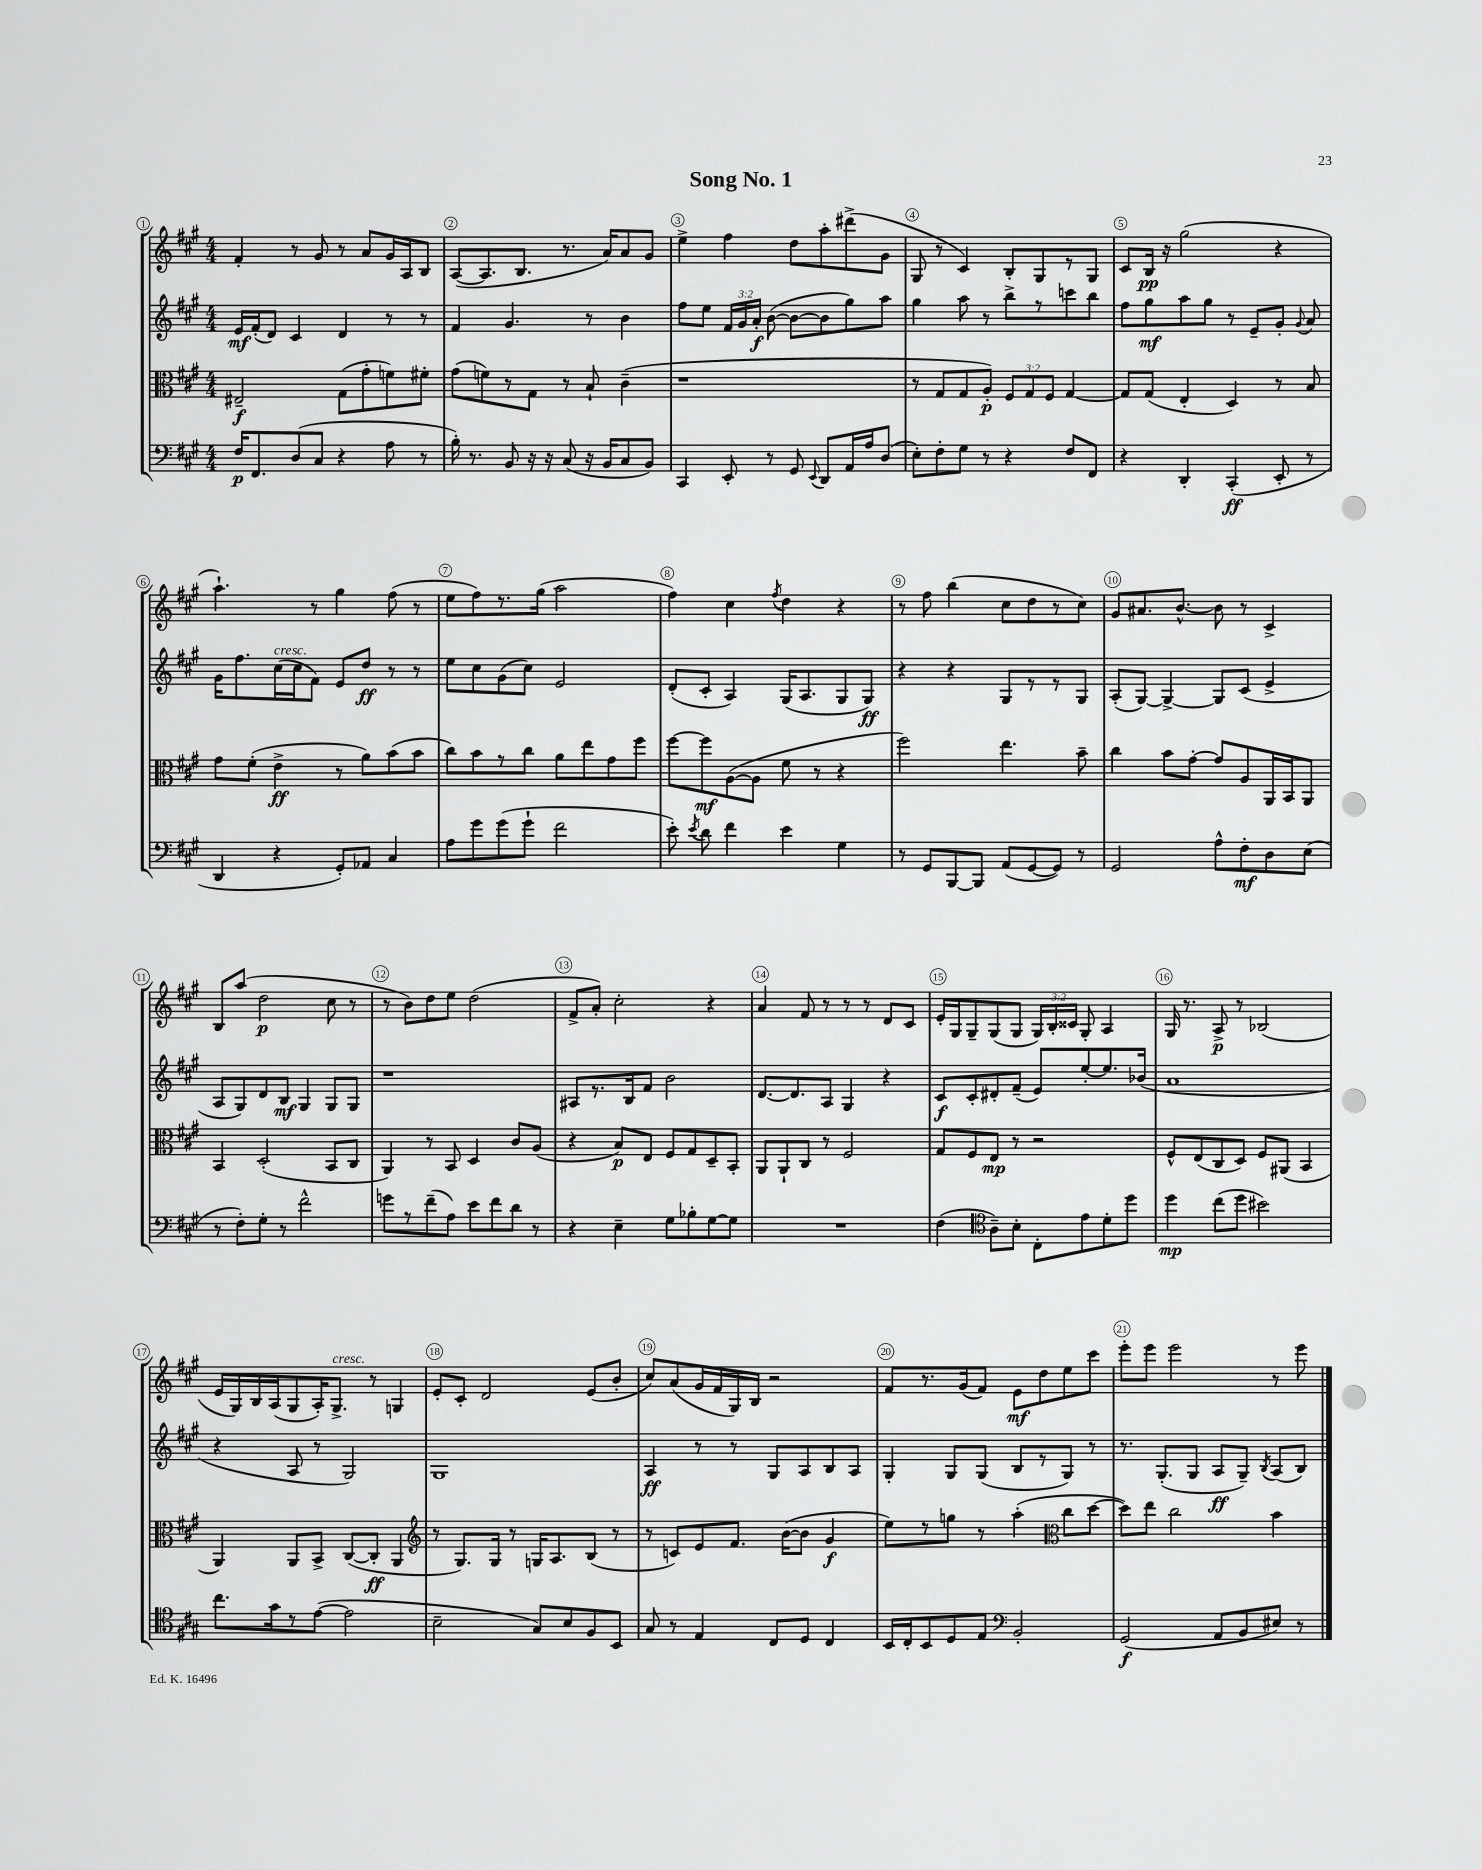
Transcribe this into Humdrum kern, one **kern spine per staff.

**kern	**kern	**kern	**kern
*staff4	*staff3	*staff2	*staff1
*clefF4	*clefC3	*clefG2	*clefG2
*k[f#c#g#]	*k[f#c#g#]	*k[f#c#g#]	*k[f#c#g#]
*M4/4	*M4/4	*M4/4	*M4/4
16F#	2E#~	16e	4f#'
8.FF#	.	(16f#'	.
.	.	8d)	.
(8D	.	4c#	8r
8C#	.	.	8g#
4r	(8G#	4d	8r
.	8g#'	.	8a
8A	8f)	8r	16g#
.	.	.	16A
8r	8f#'	8r	8B
=	=	=	=
16B')	(8g#	4f#	([8A
8.r	.	.	.
.	8f)	.	8.A]
8BB	8r	4.g#	.
.	.	.	8.B
16r	8G#	.	.
16r	.	.	.
(8C#	8r	.	8.r
16r	8B`	8r	.
16BB	.	.	16a)
8C#	(4c#~	4b	8a
8BB)	.	.	8g#
=	=	=	=
4CC#	1r	8ff#	4ee^
.	.	8ee	.
8EE'	.	24f#	4ff#
.	.	24g#	.
.	.	24a'	.
8r	.	([8b	.
8GG#	.	8b_	8dd
8qqEE	.	.	.
8DD	.	8b]	8aa'
16AA	.	8gg#)	(8ddd#^
16A	.	.	.
(8D	.	8aa	8g#
=	=	=	=
8E')	8r	4gg#	8G#
8F#'	8G#	.	8r
8G#	8G#	8aa	4c#)
8r	8A')	8r	.
4r	12F#	8bb^	8B'
.	12G#	.	.
.	.	8r	8G#
.	12F#	.	.
8F#	[4G#	8ccc	8r
8FF#	.	8bb	8G#
=	=	=	=
4r	8G#]	8ff#	8c#
.	(8G#	8gg#	16B
.	.	.	16r
4DD'	4E'	8aa	(2gg#
.	.	8gg#	.
(4CC#'	4D)	8r	.
.	.	8e~	.
8EE'	8r	8g#'	4r
.	.	8qqg#	.
8r	8B	8a	.
=	=	=	=
4DD	8g#	16g#	4.aa`)
.	.	8.ff#	.
.	(8f#'	.	.
4r	4e^	(16cc#	.
.	.	16cc#	.
.	.	8f#)	8r
8GG#')	8r	8e	4gg#
8AA-	8a)	8dd	.
4C#	(8b	8r	(8ff#
.	8b	8r	8r
=	=	=	=
8A	8cc#)	8ee	8ee
8g#	8b	8cc#	8ff#)
(8g#	8r	(8g#	8.r
8g#`	8cc#	8cc#)	.
.	.	.	(16gg#
2f#	8a	2e	2aa
.	8ee	.	.
.	8g#	.	.
.	8ff#	.	.
=	=	=	=
8e')	[8ff#	(8d'	4ff#)
8qe	.	.	.
8d	8ff#]	8c#'	.
4f#	([8A	4A)	4cc#
.	8A]	.	.
.	.	.	8qff#
4e	8f#	(16G#	4dd
.	.	8.A	.
.	8r	.	.
4G#	4r	8G#	4r
.	.	8G#)	.
=	=	=	=
8r	2ff#)	4r	8r
8GG#	.	.	8ff#
[8BBB	.	4r	(4bb
8BBB]	.	.	.
(8AA	4.ee	8G#	8cc#
[8GG#	.	8r	8dd
8GG#])	.	8r	8r
8r	8b~	8G#	8cc#)
=	=	=	=
2GG#	4cc#	(8A'	8g#
.	.	[8G#)	8.a#
.	8b	4G#^_	.
.	.	.	[8.b^^
.	[8g#'	.	.
8A^^	8g#]	8G#]	8b]
8F#'	8A	(8c#	8r
8D	16AA	4e^	4c#^
.	16BB	.	.
(8E	8AA	.	.
=	=	=	=
8r	4BB	8A	8B
8F#')	.	8G#)	(8aa
8G#'	(2D'	8d	2dd
8r	.	8B	.
2f#^^	.	4G#	.
.	8BB	8G#	8cc#
.	8C#	8G#	8r
=	=	=	=
8g	4AA)	1r	8r
8r	.	.	8b)
(8f#~	8r	.	8dd
8A)	8BB	.	8ee
8e	4D	.	(2dd
8f#	.	.	.
8d	8c#	.	.
8r	(8A	.	.
=	=	=	=
4r	4r	8A#	8f#^
.	.	8.r	8a')
4E~	8B)	.	2cc#'
.	.	16B	.
.	8E	8f#	.
8G#	8F#	2b	.
8B-'	8G#	.	.
[8G#	8D~	.	4r
8G#]	8BB'	.	.
=	=	=	=
1r	8AA	[8.d	4a
.	8AA`	.	.
.	.	8.d]	.
.	8C#	.	8f#
.	8r	8A	8r
.	2F#	4G#	8r
.	.	.	8r
.	.	4r	8d
.	.	.	8c#
=	=	=	=
(4F#	8G#	8c#	16e'
.	.	.	16G#
.	8F#	8c#'	8G#~
*clefC4	*	*	*
8A~)	8E	8d#'	(8G#
8B'	8r	(8f#~	8G#
8C#'	2r	8e)	24G#)
.	.	.	24B'
.	.	.	24c##
8e	.	[8ee'	8G#'
8d'	.	8.ee]	4A
8dd	.	.	.
.	.	(16b-	.
=	=	=	=
4dd	8F#^^	1a	16G#
.	.	.	8.r
.	(8E	.	.
(8cc#	8C#	.	8A^
8dd	8D)	.	8r
2b#)	8F#	.	(2B-
.	(8AA#	.	.
.	4BB	.	.
=	=	=	=
8.cc#	4AA)	4r	16e
.	.	.	16G#)
.	.	.	16B
16g#	.	.	(16A
8r	8AA	8A	8G#
([8e	8BB^	8r	16A')
.	.	.	8.G#^
2e]	([8C#	2G#)	.
.	8C#']	.	8r
.	4AA	.	4G
=	=	=	=
*	*clefG2	*	*
2B~	8r	1G#	8e'
.	8.G#)	.	8c#'
.	.	.	2d
.	16G#	.	.
.	8r	.	.
8G#)	16G	.	.
.	8.A	.	.
8B	.	.	.
8F#	(8B	.	(8e
8BB	8r	.	8b'
=	=	=	=
8G#	8r	4A	8cc#)
8r	8c)	.	(8a
4E	8e	8r	16g#
.	.	.	16f#
.	8.f#	8r	16G#)
.	.	.	16B
8C#	.	8G#	2r
.	([16b	.	.
8D	8b]	8A	.
4C#	4g#	8B	.
.	.	8A	.
=	=	=	=
16BB	8ee)	4G#'	8f#
16C#'	.	.	.
8BB	8r	.	8.r
8D	8gg	8G#	.
.	.	.	(16g#
8E	8r	(8G#	8f#)
*clefF4	*	*	*
2BB'	(4aa'	8B	8e
.	.	8r	8dd
*	*clefC3	*	*
.	8cc#	8G#)	8ee
.	[8dd	8r	8ccc#
=	=	=	=
(2GG#	8dd])	8.r	8eee'
.	8ee	.	8eee
.	.	(8.G#'	.
.	2cc#	.	2eee
.	.	8G#	.
8AA	.	8A	.
8BB	.	8G#~)	.
.	.	8qB	.
8E#)	4b	(8A	8r
8r	.	8B)	8eee
==	==	==	==
*-	*-	*-	*-
